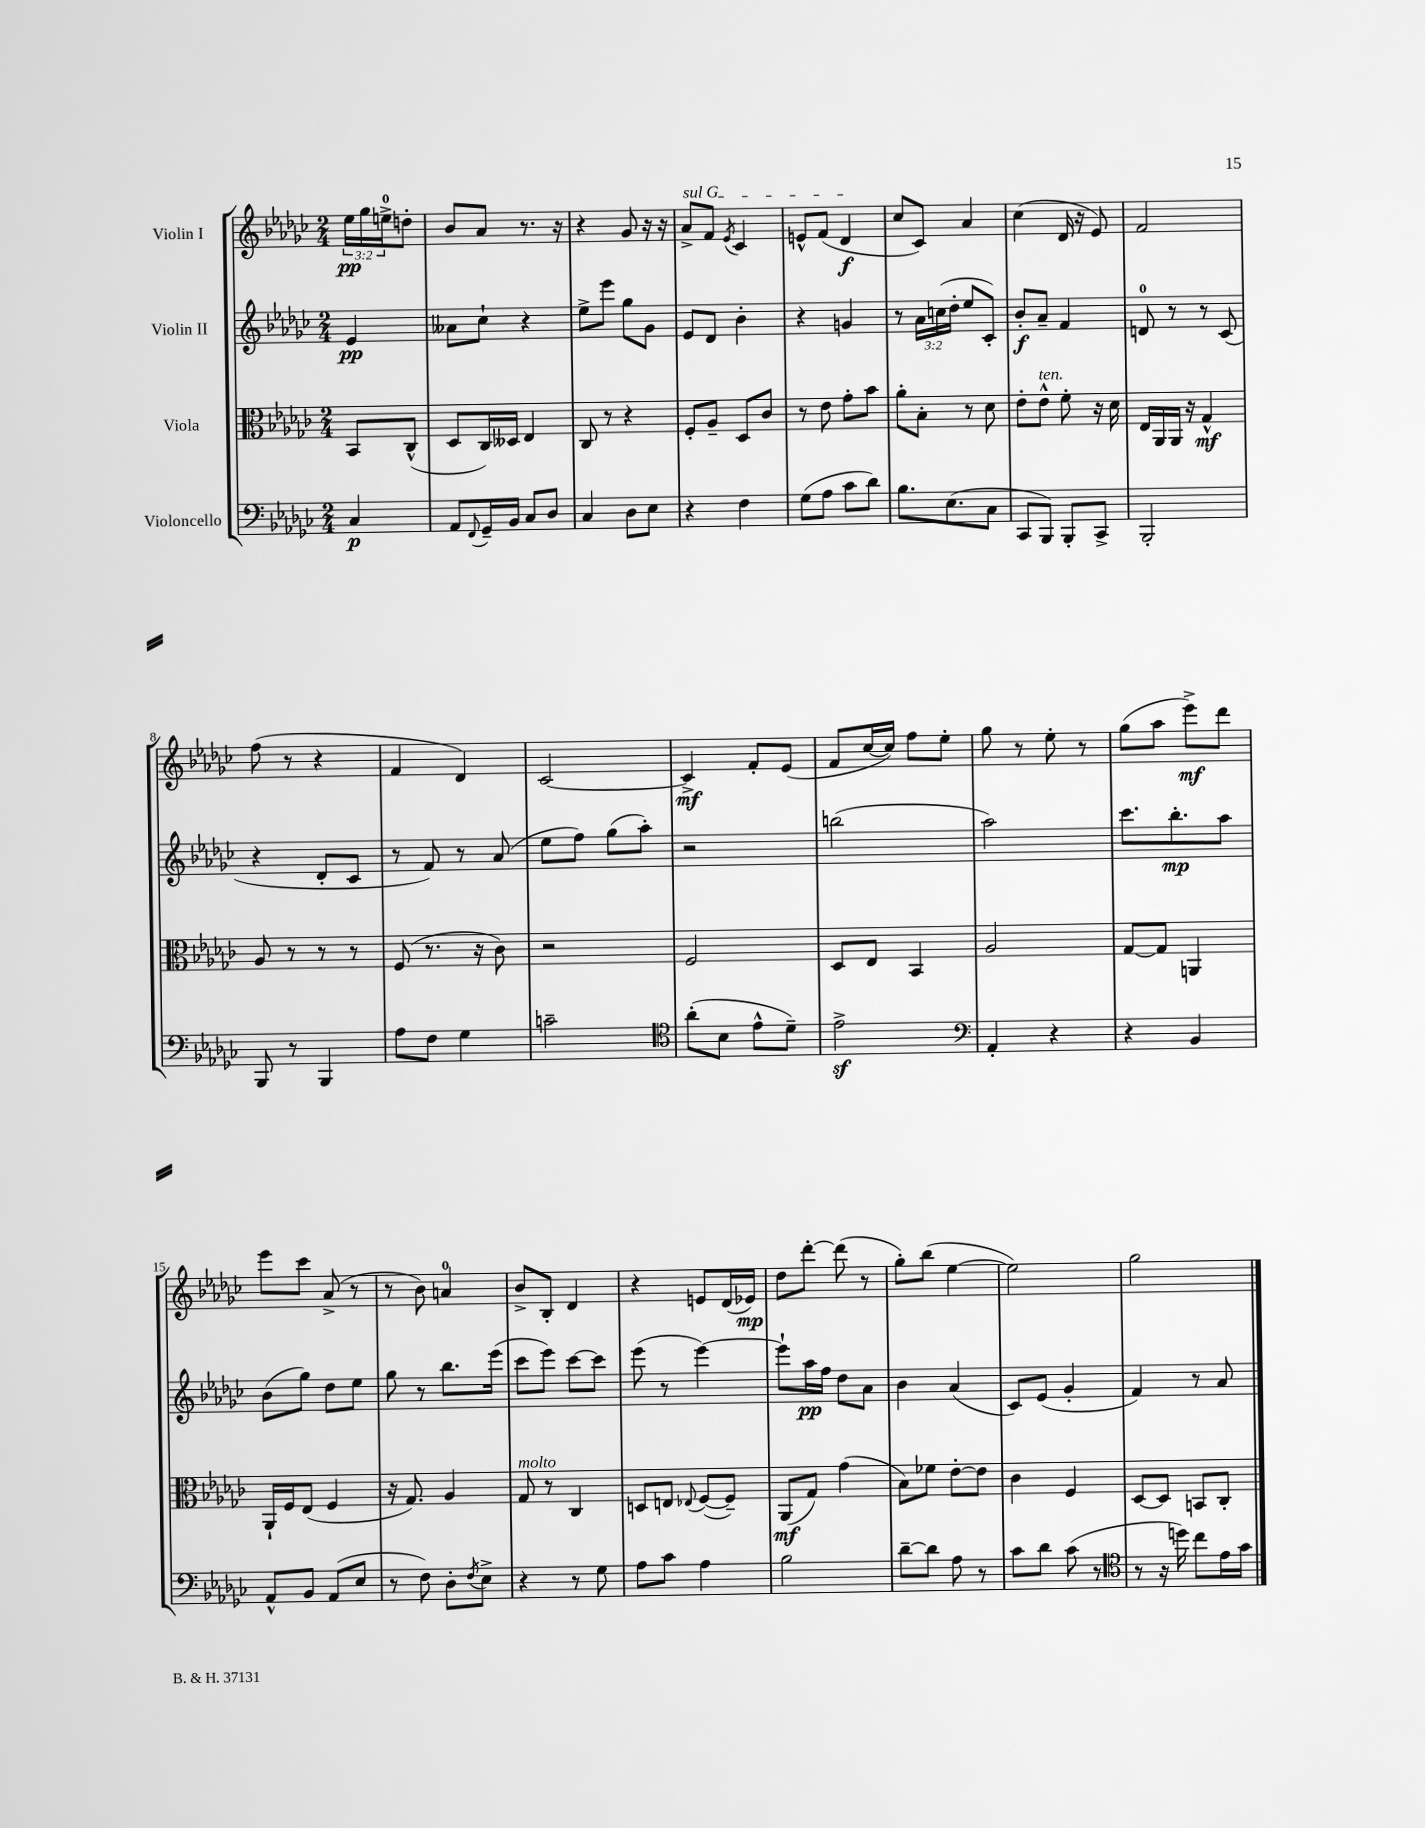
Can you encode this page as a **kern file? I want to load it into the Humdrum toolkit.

**kern	**dynam	**kern	**dynam	**kern	**dynam	**kern	**dynam
*part4	*part4	*part3	*part3	*part2	*part2	*part1	*part1
*staff4	*staff4	*staff3	*staff3	*staff2	*staff2	*staff1	*staff1
*I"Violoncello	*	*I"Viola	*	*I"Violin II	*	*I"Violin I	*
*clefF4	*	*clefC3	*	*clefG2	*	*clefG2	*
*k[b-e-a-d-g-c-]	*	*k[b-e-a-d-g-c-]	*	*k[b-e-a-d-g-c-]	*	*k[b-e-a-d-g-c-]	*
*M2/4	*	*M2/4	*	*M2/4	*	*M2/4	*
=	=	=	=	=	=	=	=
4C-/	p	8BB-/L	.	4e-/	pp	24ee-\LL	pp
.	.	.	.	.	.	24gg-\	.
.	.	.	.	.	.	24een^\J	.
.	.	(8C-^^/J	.	.	.	8ddn'\J	.
=1	=1	=1	=1	=1	=1	=1	=1
8AA-/L	.	8D-/L	.	8a--X\L	.	8b-/L	.
8qqFF/	.	.	.	.	.	.	.
16GG-~/L	.	16C-/L)	.	8cc-`\J	.	8a-/J	.
16BB-/JJ	.	16D--X/JJ	.	.	.	.	.
8C-/L	.	4E-/	.	4r	.	8.r	.
8D-/J	.	.	.	.	.	.	.
.	.	.	.	.	.	16r	.
=2	=2	=2	=2	=2	=2	=2	=2
4C-/	.	8C-/	.	8ee-^\L	.	4r	.
.	.	8r	.	8eee-\J	.	.	.
8D-\L	.	4r	.	8gg-\L	.	8g-/	.
8E-\J	.	.	.	8g-\J	.	16r	.
.	.	.	.	.	.	16r	.
=3	=3	=3	=3	=3	=3	=3	=3
!	!	!	!	!	!	!LO:TX:a:i:t=sul G	!
4r	.	8F'/L	.	8e-/L	.	8a-^/L	.
.	.	8A-~/J	.	8d-/J	.	8f/J	.
.	.	.	.	.	.	8qe-/	.
4F\	.	8D-/L	.	4b-'\	.	4c-/	.
.	.	8c-/J	.	.	.	.	.
=4	=4	=4	=4	=4	=4	=4	=4
(8G-\L	.	8r	.	4r	.	8en^^/L	.
8A-\J	.	8e-\	.	.	.	(8f/J	.
8c-\L	.	8g-'\L	.	4gn/	.	4d-/	f
8d-\J)	.	8b-\J	.	.	.	.	.
=5	=5	=5	=5	=5	=5	=5	=5
8.B-\L	.	8a-'\L	.	8r	.	8cc-/L	.
.	.	8B-'\J	.	24a-\LL	.	8c-/J)	.
.	.	.	.	(24ccn\	.	.	.
(8.E-\	.	.	.	.	.	.	.
.	.	.	.	24dd-'\JJ	.	.	.
.	.	8r	.	8ee-/L	.	4a-/	.
8C-\J	.	8d-\	.	8c-'/J)	.	.	.
=6	=6	=6	=6	=6	=6	=6	=6
8CC-/L	.	8e-'\L	.	8b-'/L	f	(4cc-\	.
!	!	!LO:TX:a:i:t=ten.	!	!	!	!	!
8BBB-/J)	.	8e-^^\J	.	8a-~/J	.	.	.
8BBB-'/L	.	8f'\	.	4f/	.	16d-/	.
.	.	.	.	.	.	16r	.
8CC-^/J	.	16r	.	.	.	8e-/)	.
.	.	16d-\	.	.	.	.	.
=7	=7	=7	=7	=7	=7	=7	=7
2BBB-'/	.	16E-/LL	.	8dn/	.	2f/	.
.	.	16AA-/	.	.	.	.	.
.	.	16AA-/JJ	.	8r	.	.	.
.	.	16r	.	.	.	.	.
.	.	4G-^^/	mf	8r	.	.	.
.	.	.	.	(8c-/	.	.	.
!!LO:LB:g=z
=8	=8	=8	=8	=8	=8	=8	=8
8BBB-/	.	8A-/	.	4r	.	(8ff\	.
8r	.	8r	.	.	.	8r	.
4BBB-/	.	8r	.	8d-'/L	.	4r	.
.	.	8r	.	8c-/J	.	.	.
=9	=9	=9	=9	=9	=9	=9	=9
8A-\L	.	(8F/	.	8r	.	4f/	.
8F\J	.	8.r	.	8f/)	.	.	.
4G-\	.	.	.	8r	.	4d-/)	.
.	.	16r	.	.	.	.	.
.	.	8c-\)	.	(8a-/	.	.	.
=10	=10	=10	=10	=10	=10	=10	=10
2cn~\	.	2r	.	8ee-\L	.	[2c-/	.
.	.	.	.	8ff\J)	.	.	.
.	.	.	.	(8gg-\L	.	.	.
.	.	.	.	8aa-'\J)	.	.	.
=11	=11	=11	=11	=11	=11	=11	=11
*clefC4	*	*	*	*	*	*	*
(8a-'\L	.	2F/	.	2r	.	4c-^/]	mf
8B-\J	.	.	.	.	.	.	.
8e-^^\L	.	.	.	.	.	8f'/L	.
8d-~\J)	.	.	.	.	.	(8e-/J	.
=12	=12	=12	=12	=12	=12	=12	=12
2e-z^\	.	8D-/L	.	(2bbn\	.	8f/L	.
.	.	8E-/J	.	.	.	[16cc-/L	.
.	.	.	.	.	.	16cc-/JJ])	.
.	.	4BB-/	.	.	.	8ff\L	.
.	.	.	.	.	.	8ee-'\J	.
=13	=13	=13	=13	=13	=13	=13	=13
*clefF4	*	*	*	*	*	*	*
4AA-'/	.	2A-/	.	2aa-\)	.	8gg-\	.
.	.	.	.	.	.	8r	.
4r	.	.	.	.	.	8ee-'\	.
.	.	.	.	.	.	8r	.
=14	=14	=14	=14	=14	=14	=14	=14
4r	.	[8G-/L	.	8.ccc-\L	.	(8gg-\L	.
.	.	8G-/J]	.	.	.	8aa-\J	.
.	.	.	.	8.bb-'\	mp	.	.
4BB-/	.	4AAn/	.	.	.	8eee-^\L)	mf
.	.	.	.	8aa-\J	.	8ddd-\J	.
!!LO:LB:g=z
=15	=15	=15	=15	=15	=15	=15	=15
8AA-^^/L	.	16AA-`/LL	.	(8b-\L	.	8eee-\L	.
.	.	16F/J	.	.	.	.	.
8BB-/J	.	(8E-/J	.	8gg-\J)	.	8ccc-\J	.
(8AA-/L	.	4F/	.	8dd-\L	.	(8a-^/	.
8E-/J	.	.	.	8ee-\J	.	8r	.
=16	=16	=16	=16	=16	=16	=16	=16
8r	.	16r	.	8gg-\	.	8r	.
.	.	8.G-/)	.	.	.	.	.
8F\)	.	.	.	8r	.	8b-\)	.
8D-'\L	.	4A-/	.	8.bb-\L	.	4an/	.
8qF/	.	.	.	.	.	.	.
8E-^\J	.	.	.	.	.	.	.
.	.	.	.	(16eee-\Jk	.	.	.
=17	=17	=17	=17	=17	=17	=17	=17
!	!	!LO:TX:a:i:t=molto	!	!	!	!	!
4r	.	8G-/	.	8ccc-\L	.	8b-^/L	.
.	.	8r	.	8eee-\J)	.	8B-'/J	.
8r	.	4C-/	.	[8ccc-\L	.	4d-/	.
8G-\	.	.	.	8ccc-\J]	.	.	.
=18	=18	=18	=18	=18	=18	=18	=18
8A-\L	.	8Dn/L	.	(8eee-\	.	4r	.
8c-\J	.	8En/J	.	8r	.	.	.
.	.	8qqE-X/	.	.	.	.	.
4A-\	.	([8F/L	.	[4eee-\)	.	8en/L	.
.	.	8F~/J])	.	.	.	(16d-/L	.
.	.	.	.	.	.	16e-X/JJ)	mp
=19	=19	=19	=19	=19	=19	=19	=19
2B-\	.	(8AA-/L	mf	8eee-`\L]	.	8dd-\L	.
.	.	8G-/J)	.	16aa-\L	pp	[8ddd-'\J	.
.	.	.	.	16ff\JJ	.	.	.
.	.	(4g-\	.	8dd-\L	.	(8ddd-\]	.
.	.	.	.	8a-\J	.	8r	.
=20	=20	=20	=20	=20	=20	=20	=20
[8d-~\L	.	8B-\L)	.	4b-\	.	8gg-'\L)	.
8d-\J]	.	8f-X\J	.	.	.	(8bb-\J	.
8A-\	.	[8e-'\L	.	(4a-/	.	[4ee-\	.
8r	.	8e-\J]	.	.	.	.	.
=21	=21	=21	=21	=21	=21	=21	=21
8c-\L	.	4c-\	.	8c-/L)	.	2ee-\])	.
8d-\J	.	.	.	(8e-/J	.	.	.
(8c-\	.	4F/	.	4g-'/	.	.	.
8r	.	.	.	.	.	.	.
=22	=22	=22	=22	=22	=22	=22	=22
*clefC4	*	*	*	*	*	*	*
8r	.	[8D-/L	.	4f/)	.	2gg-\	.
16r	.	8D-/J]	.	.	.	.	.
16ddn\)	.	.	.	.	.	.	.
8cc-\L	.	8BBn/L	.	8r	.	.	.
16e-\L	.	8C-'/J	.	8a-/	.	.	.
16g-\JJ	.	.	.	.	.	.	.
==	==	==	==	==	==	==	==
*-	*-	*-	*-	*-	*-	*-	*-
